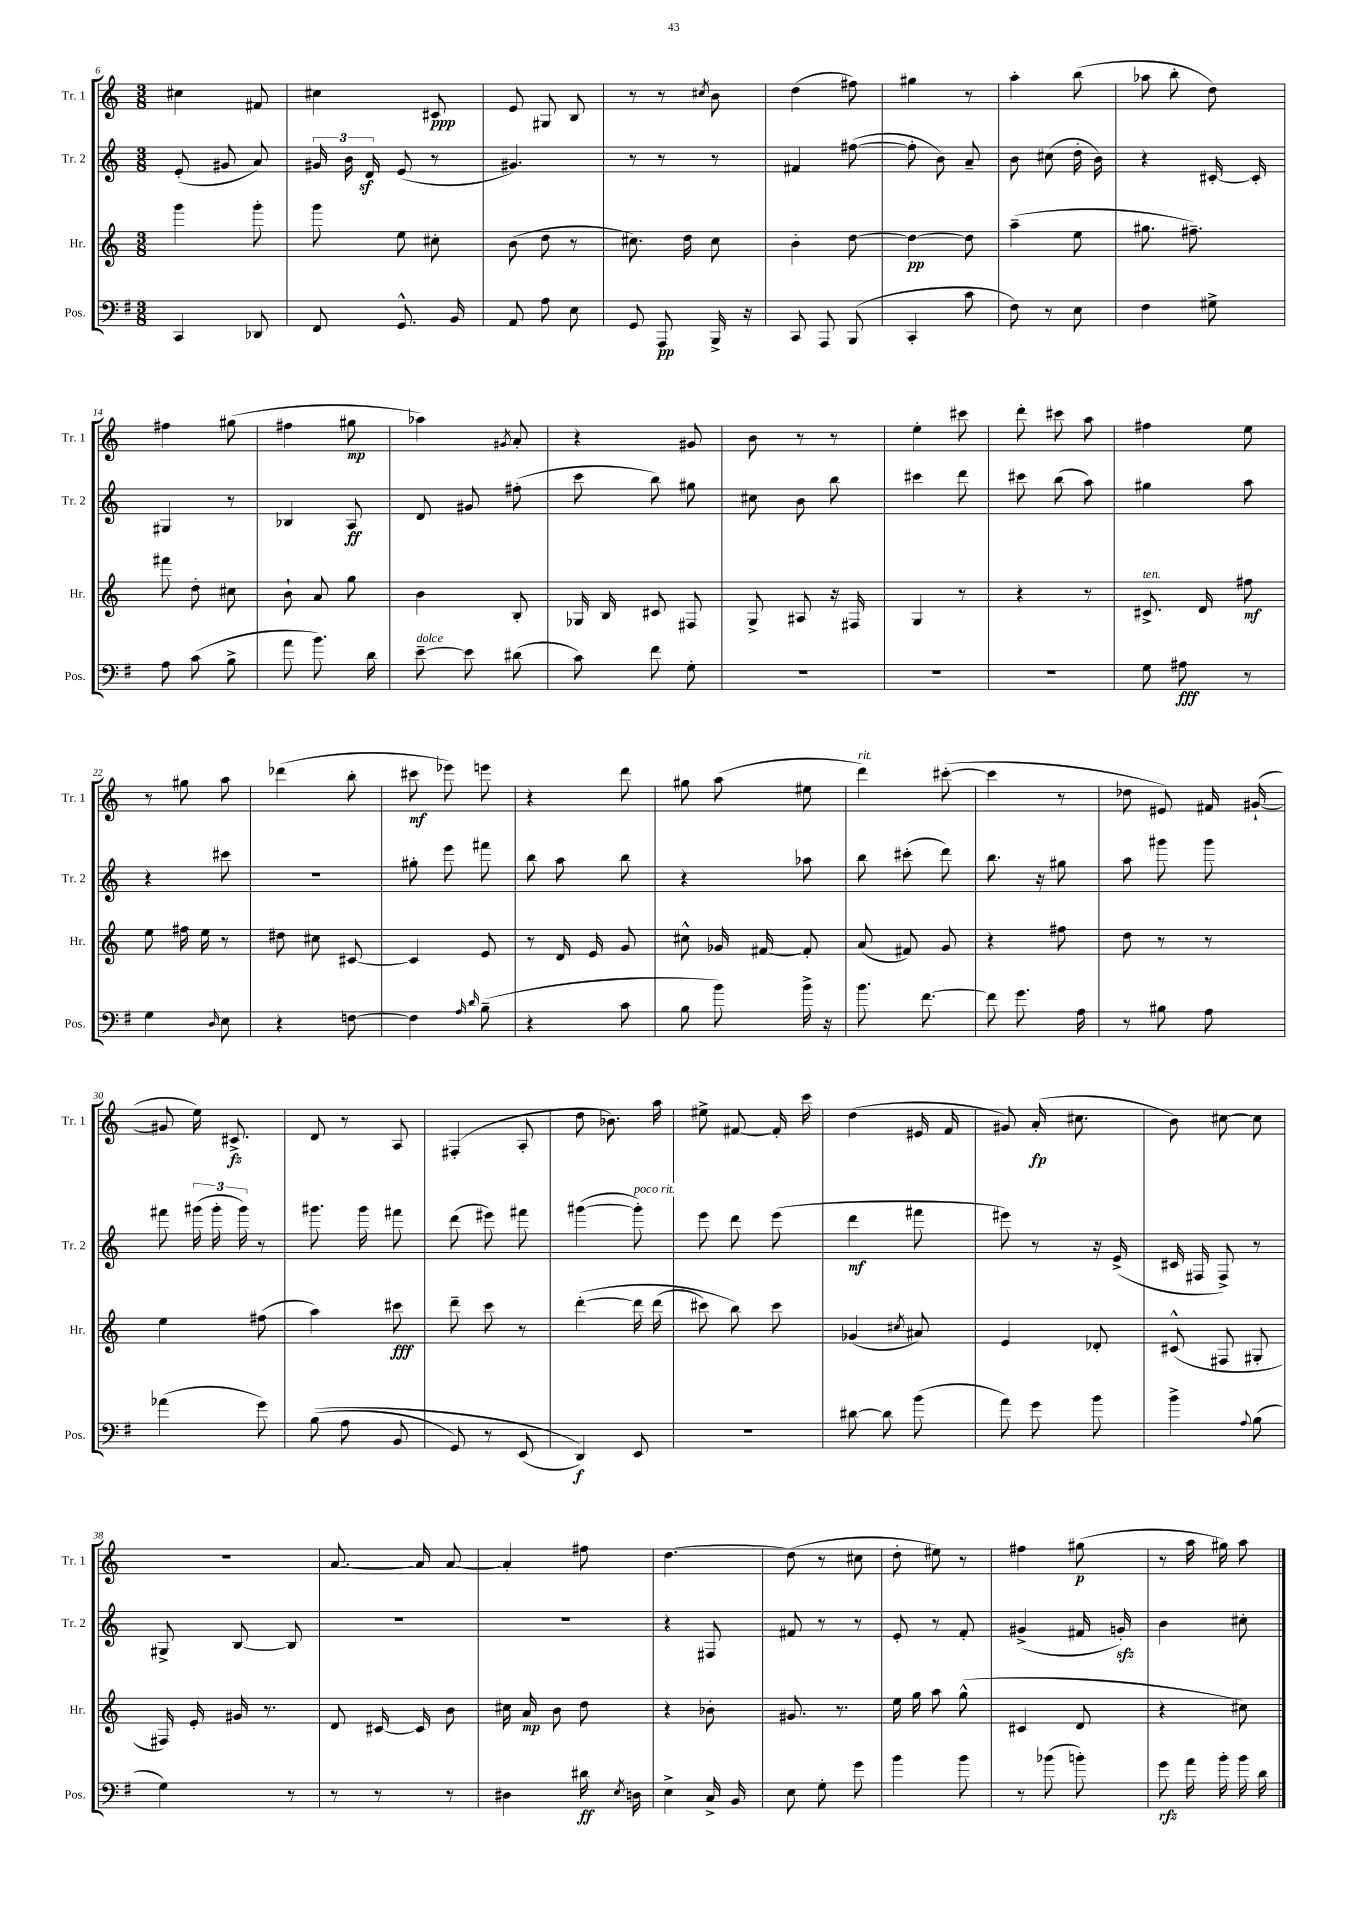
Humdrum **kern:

**kern	**kern	**kern	**kern
*staff4	*staff3	*staff2	*staff1
*clefF4	*clefG2	*clefG2	*clefG2
*k[f#]	*k[]	*k[]	*k[]
*M3/8	*M3/8	*M3/8	*M3/8
4CC	4ggg	(8e'	4cc#
.	.	8g#	.
8DD-	8ggg'	8a)	8f#
=	=	=	=
8FF#	8ggg	24g#	4cc#
.	.	24b	.
.	.	24d	.
8.GG^^	8ee	(8e	.
.	8cc#'	8r	8c#
16BB	.	.	.
=	=	=	=
8AA	(8b	4.g#)	8e
8A	8dd	.	8G#
8E	8r	.	8B
=	=	=	=
8GG	8.cc#)	8r	8r
8AAA	.	8r	8r
.	16dd	.	.
.	.	.	8qcc#
16BBB^	8cc#	8r	8b
16r	.	.	.
=	=	=	=
8CC	4b'	4f#	(4dd
8AAA	.	.	.
(8BBB	[8dd	([8ff#	8ff#)
=	=	=	=
4CC'	4dd_	8ff#']	4gg#
.	.	8b)	.
8c	8dd]	8a~	8r
=	=	=	=
8F#)	(4aa~	8b	4aa'
8r	.	(8cc#	.
8E	8ee	16dd'	(8bb
.	.	16b)	.
=	=	=	=
4F#	8.gg#	4r	8aa-
.	.	.	8bb'
.	8.ff#~)	.	.
8G#^	.	[16c#'	8dd)
.	.	16c#']	.
=	=	=	=
8A	8fff#	4G#	4ff#
(8c	8dd'	.	.
8B^	8cc#	8r	(8gg#
=	=	=	=
8a	8b`	4B-	4ff#
8.b)	8a	.	.
.	8gg	8A	8gg#
16d	.	.	.
=	=	=	=
[8e~	4b	8d	4aa-)
8e]	.	8g#	.
.	.	.	8qg#
(8d#	8B'	(8ff#'	8a'
=	=	=	=
8c)	16G-	8ccc	4r
.	16B	.	.
8f#	8c#	8bb)	.
8G'	8F#	8gg#	8g#
=	=	=	=
4.r	8G^	8cc#	8b
.	8A#	8b	8r
.	16r	8bb	8r
.	16F#	.	.
=	=	=	=
4.r	4G	4ccc#	4ee'
.	8r	8ddd	8ccc#
=	=	=	=
4.r	4r	8ccc#	8ddd'
.	.	(8bb	8ccc#
.	8r	8aa)	8aa
=	=	=	=
8G	8.c#^	4gg#	4ff#
8A#	.	.	.
.	16d	.	.
8r	8ff#	8aa	8ee
=	=	=	=
4G	8ee	4r	8r
.	16ff#	.	8gg#
.	16ee	.	.
16qqD	.	.	.
8E	8r	8ccc#	8aa
=	=	=	=
4r	8dd#	4.r	(4ddd-
.	8cc#	.	.
[8F	[8c#	.	8bb'
=	=	=	=
4F]	4c#]	8gg#'	8ccc#
.	.	8eee	8eee-)
16qqA	.	.	.
16qqd	.	.	.
(8B~	8e	8fff#	8eee
=	=	=	=
4r	8r	8bb	4r
.	16d	8aa	.
.	16e	.	.
8c	8g	8bb	8ddd
=	=	=	=
8B	8cc#^^	4r	8gg#
8b)	16g-	.	(8aa
.	[16f#	.	.
16b^	8f#']	8aa-	8ee#
16r	.	.	.
=	=	=	=
8.b	(8a	8bb	4ddd)
.	8f#)	(8ccc#'	.
[8.f#	.	.	.
.	8g	8ddd)	([8ccc#'
=	=	=	=
8f#]	4r	8.bb	4ccc#]
8.g	.	.	.
.	.	16r	.
.	8ff#	8gg#	8r
16A	.	.	.
=	=	=	=
8r	8dd	8aa	8dd-
8B#	8r	8ggg#	8e#)
8A	8r	8ggg#	16f#
.	.	.	([16g#`
=	=	=	=
(4a-	4ee	8fff#	8g#]
.	.	(24ggg#	16ee)
.	.	24ggg#'	.
.	.	.	8.c#^
.	.	24ggg#)	.
8g)	(8ff#	8r	.
=	=	=	=
&((8B	4aa)	8.ggg#	8d
8A	.	.	8r
.	.	16ggg#	.
8BB	8ccc#	8fff#	8A
=	=	=	=
8GG)	8ddd~	(8ddd	(4F#'
8r	8ccc	8eee#)	.
(8EE	8r	8fff#	8A'
=	=	=	=
4DD)&)	&([4ddd'	([4ggg#	8dd
.	.	.	8.b-)
8EE	16ddd]	8ggg#'])	.
.	(16ddd	.	16aa
=	=	=	=
4.r	8ccc#)	8eee	8ee#^
.	8bb&)	8ddd	[8f#
.	8ccc#	(8eee	16f#']
.	.	.	16ccc
=	=	=	=
[8d#	(4g-	4ddd	(4dd
8d#]	.	.	.
.	8qcc#	.	.
(8b	8a#)	8fff#	16e#
.	.	.	16f
=	=	=	=
8a)	4e	8eee#)	8g#)
8g	.	8r	(16a'
.	.	.	8.cc#
8b	8d-'	16r	.
.	.	(16e^	.
=	=	=	=
4b^	(8c#^^	16c#	8b)
.	.	16F#	.
.	8F#	8F#^)	[8cc#
8qqA	.	.	.
(8B	8G#'	8r	8cc#]
=	=	=	=
4G)	16F#)	8G#^	4.r
.	16e'	.	.
.	16g#	[8B	.
.	8.r	.	.
8r	.	8B]	.
=	=	=	=
8r	8d	4.r	[8.a
8r	[16c#	.	.
.	16c#]	.	16a]
8r	8b	.	[8a
=	=	=	=
4D#	16cc#	4.r	4a']
.	16a	.	.
.	8b	.	.
16d#	8dd	.	8ff#
8qE	.	.	.
16D	.	.	.
=	=	=	=
4E^	4r	4r	[4.dd
16C^	8b-'	8F#	.
16BB	.	.	.
=	=	=	=
8E	8.g#	8f#	(8dd]
8G'	.	8r	8r
.	8.r	.	.
8g	.	8r	8cc#
=	=	=	=
4b	16ee	8e'	8dd'
.	16gg	.	.
.	8aa	8r	8ee#)
8b	(8gg^^	8f'	8r
=	=	=	=
8r	4c#	(4g#^	4ff#
(8b-	.	.	.
8b')	8d	16f#	(8gg#
.	.	16g')	.
=	=	=	=
8g	4r	4b	8r
16a	.	.	16aa
16b'	.	.	16gg#)
16b	8cc#)	8cc#'	8aa
16d	.	.	.
==	==	==	==
*-	*-	*-	*-
